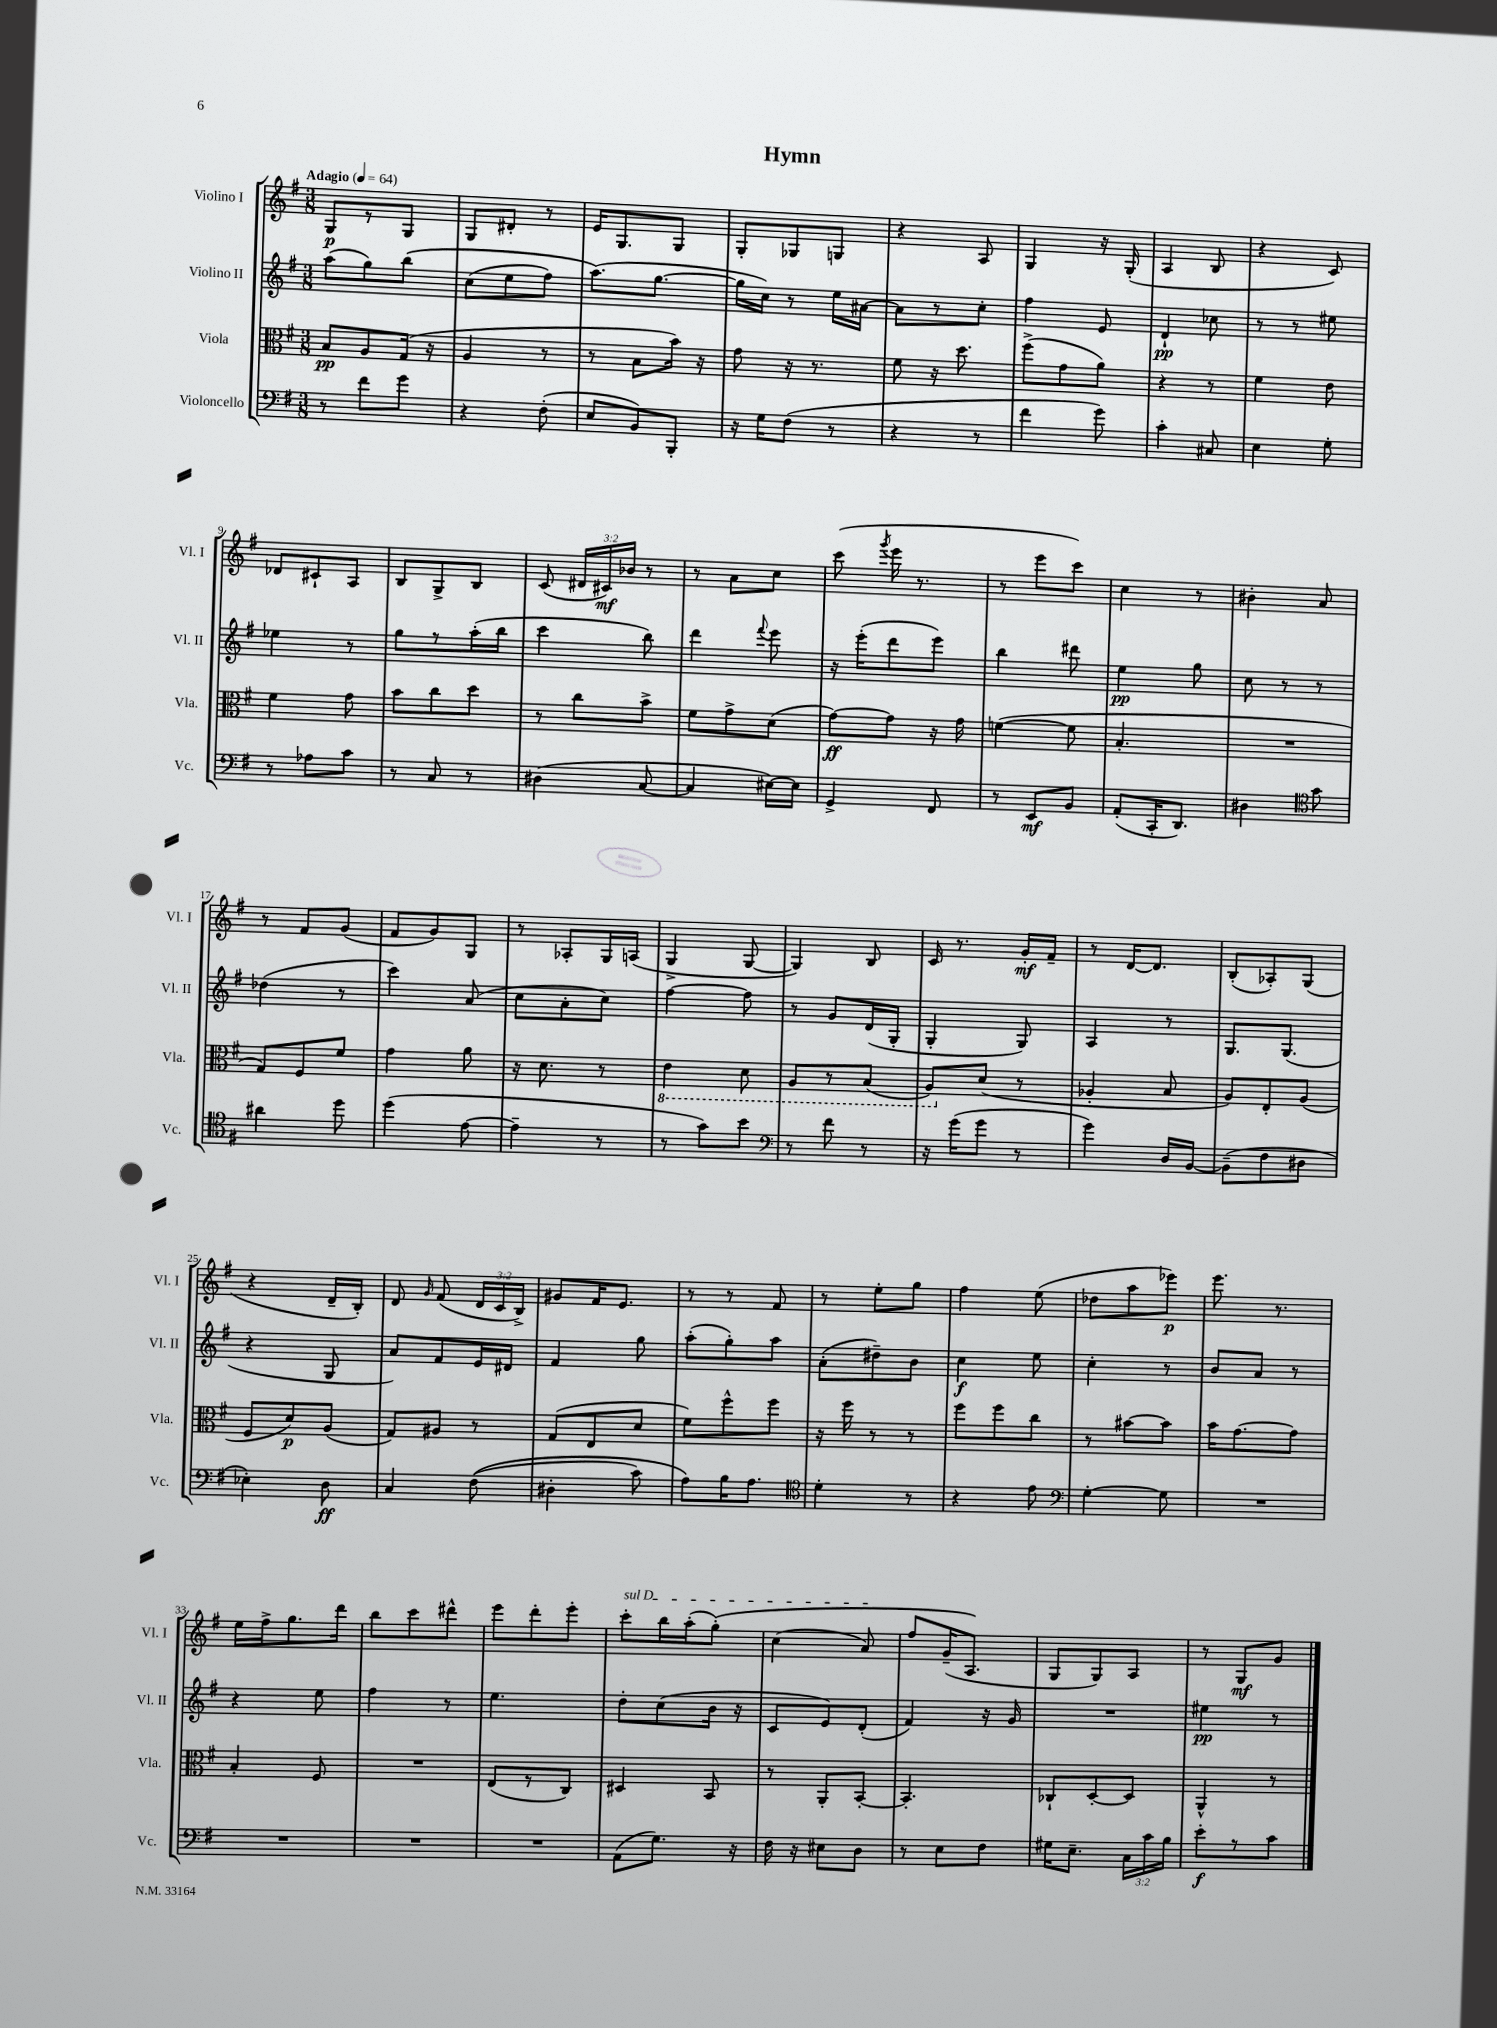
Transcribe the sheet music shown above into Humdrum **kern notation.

**kern	**kern	**kern	**kern
*staff4	*staff3	*staff2	*staff1
*clefF4	*clefC3	*clefG2	*clefG2
*k[f#]	*k[f#]	*k[f#]	*k[f#]
*M3/8	*M3/8	*M3/8	*M3/8
*MM64	*MM64	*MM64	*MM64
8r	8B	(8aa	8G
8f#	8A	8gg)	8r
8g	(16G	&(8bb	8G
.	16r	.	.
=	=	=	=
4r	4A	(8cc	8G
.	.	8ee	8d#'
(8F#'	8r	8ff#)	8r
=	=	=	=
8E	8r	(8.aa&)	16e
.	.	.	8.G
8BB)	8B	.	.
.	.	[8.gg	.
8BBB'	16b)	.	8G
.	16r	.	.
=	=	=	=
16r	8g	16gg]	8G'
16G	.	16cc)	.
(8F#	16r	8r	8G-
.	8.r	.	.
8r	.	16ee	8G
.	.	[16a#	.
=	=	=	=
4r	8f#	8a#]	4r
.	16r	8r	.
.	8.dd	.	.
8r	.	8cc'	8A
=	=	=	=
4f#	(8ff#^	4ff#	4G
.	8g	.	.
8g)	8a)	8e	16r
.	.	.	(16G'
=	=	=	=
4c'	4r	4d`	4A
8C#	8r	8cc-	8B
=	=	=	=
4E	4f#	8r	4r
.	.	8r	.
8G'	8e	8ee#	8c)
=	=	=	=
8r	4f#	4ee-	8d-
8A-	.	.	8c#`
8c	8g	8r	8A
=	=	=	=
8r	8b	8gg	8B
8C	8cc	8r	8G^
8r	8dd	(16aa'	8B
.	.	16bb	.
=	=	=	=
(4D#	8r	4ccc	(8c
.	8cc	.	24d#
.	.	.	24c#)
.	.	.	24b-
[8C	8b^	8bb)	8r
=	=	=	=
4C]	8f#	4ddd	8r
.	8g^	.	8a
.	.	8qqfff#	.
[16E#)	(8d	8eee	8cc
16E#]	.	.	.
=	=	=	=
4GG^	[8g)	16r	(8ccc
.	.	(16eee'	.
.	.	.	8qggg
.	8g]	8ddd	16eee
.	.	.	8.r
8FF#	16r	8eee)	.
.	16g	.	.
=	=	=	=
8r	([4f	4bb	8r
8EE	.	.	8eee
8BB	8f]	8ddd#	8ccc)
=	=	=	=
(8AA'	4.B'	4ee	4cc
16CC'	.	.	.
8.DD)	.	.	.
.	.	8gg	8r
=	=	=	=
4D#	4.r	8cc	4b#'
.	.	8r	.
*clefC4	*	*	*
8g	.	8r	8a
=	=	=	=
4a#	8G)	(4dd-	8r
.	8F#	.	8f#
8dd	8f#	8r	(8g
=	=	=	=
(4dd	4g	4ccc)	8f#
.	.	.	8g)
[8e	8a	(8a	8G
=	=	=	=
4e~]	16r	8cc	8r
.	8.d	.	.
.	.	8a'	8A-'
8r	8r	8cc)	16G
.	.	.	(16A
=	=	=	=
8r	4E	[4ff#	4G^
8g)	.	.	.
8b	8D	8ff#]	[8G
=	=	=	=
*clefF4	*	*	*
8r	8AA	8r	4G])
8f#	8r	8g	.
8r	(8BB	(16d	8B
.	.	16G'	.
=	=	=	=
16r	8AA)	4G'	16c
(16g	.	.	8.r
8g	(8d	.	.
8r	8r	8G)	16g'
.	.	.	16f#~
=	=	=	=
4g)	4A-'	4A	8r
.	.	.	[16d
.	.	.	8.d]
16D	8B	8r	.
[16BB	.	.	.
=	=	=	=
(8BB~]	8A)	8.G	(8B'
8F#	8E'	.	8A-')
.	.	(8.G	.
8D#	(8A	.	(8G
=	=	=	=
4E-')	8F#	4r	4r
.	8d)	.	.
8D	(8A	8G	16d~
.	.	.	16B')
=	=	=	=
4C	8G)	8a)	8d
.	.	.	16qqg
.	8A#	8f#	(8f#
&((8F#	8r	16e	24d
.	.	.	24c
.	.	16d#	.
.	.	.	24B^)
=	=	=	=
4D#'	(8G	4f#	8g#
.	8E	.	16f#
.	.	.	8.e
8c)	8d	8gg	.
=	=	=	=
8A&)	8f#)	(8aa'	8r
16B	8ff#^^	8gg')	8r
8.A	.	.	.
.	8ff#	8aa	8f#
=	=	=	=
*clefC4	*	*	*
4d'	16r	(8a'	8r
.	16ff#	.	.
.	8r	8dd#~)	8ee'
8r	8r	8b	8gg
=	=	=	=
4r	8ff#	4cc	4ff#
.	8ff#	.	.
8e	8cc	8ee	(8ee
=	=	=	=
*clefF4	*	*	*
[4G'	8r	4cc'	8dd-
.	[8b#	.	8aa
8G]	8b#]	8r	8eee-)
=	=	=	=
4.r	16b	8b	8.eee
.	[8.g	.	.
.	.	8a	.
.	.	.	8.r
.	8g]	8r	.
=	=	=	=
4.r	4B'	4r	16ee
.	.	.	16ff#^
.	.	.	8.gg
.	8F#	8ee	.
.	.	.	16ddd
=	=	=	=
4.r	4.r	4ff#	8bb
.	.	.	8ccc
.	.	8r	8ddd#^^
=	=	=	=
4.r	(8E	4.ee	8eee
.	8r	.	8ddd'
.	8C)	.	8eee'
=	=	=	=
(8AA	4D#	8dd'	8ccc'
8.G)	.	(8cc	16bb
.	.	.	(16aa'
.	8BB	16b	&(8gg')
16r	.	16r	.
=	=	=	=
16F#	8r	8c	(4cc
16r	.	.	.
8E#	8AA'	8e)	.
8D	[8BB'	(8d'	8a)
=	=	=	=
8r	4.BB']	4f#)	8ff#
8E	.	.	(16g~
.	.	.	8.A&)
8F#	.	16r	.
.	.	16g	.
=	=	=	=
16G#	8C-`	4.r	8G
8.E~	.	.	.
.	[8D'	.	8G)
24C	8D]	.	8A
24c	.	.	.
24B	.	.	.
=	=	=	=
8e'	4AA^^	4ee#	8r
8r	.	.	8G
8c	8r	8r	8g
==	==	==	==
*-	*-	*-	*-
